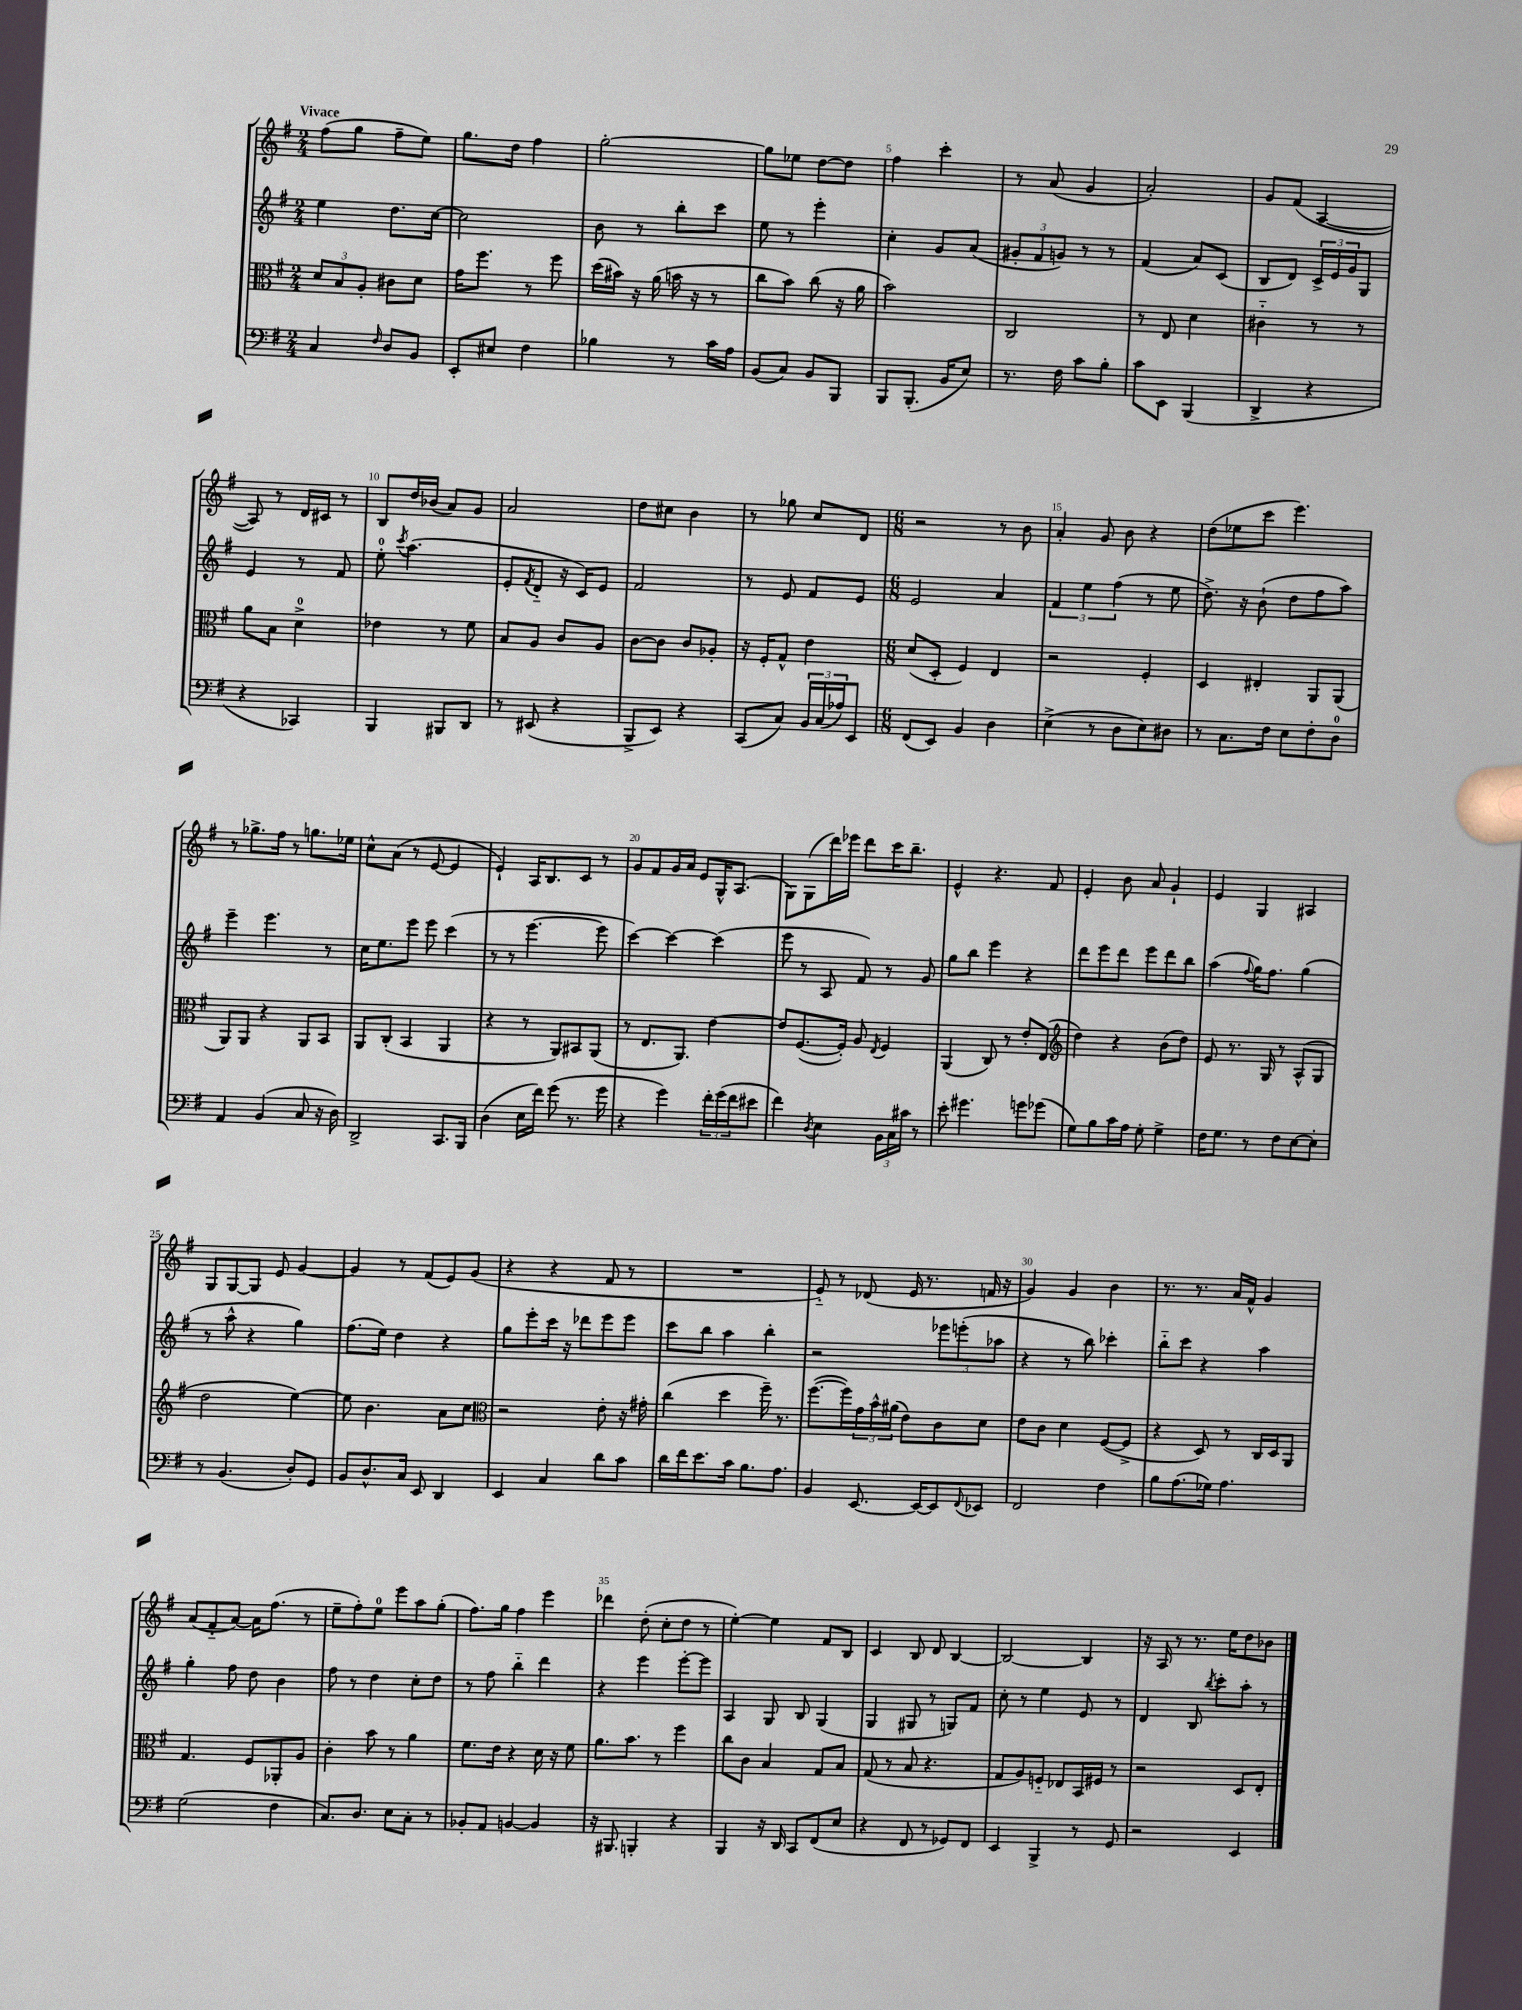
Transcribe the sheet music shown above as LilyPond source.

<<
\new StaffGroup <<
\new Staff = "s0" {
    \clef treble \key g \major \numericTimeSignature \time 2/4 \tempo "Vivace"
    fis''8( g''8 fis''8-- e''8) |
    g''8. d''16 fis''4 |
    g''2~-. |
    g''8 ees''8 d''8~ d''8 |
    fis''4 c'''4-. |
    r8 a'8( g'4 |
    a'2-.) |
    g'8 fis'8( a4~ |
    a8) r8 d'16 cis'16 r8 |
    b8 d''16 bes'16( a'8) g'8 |
    a'2 |
    d''8 cis''8 b'4 |
    r8 ges''8 c''8 d'8 |
    \numericTimeSignature \time 6/8 r2 r8 b'8 |
    a'4-. g'8 b'8 r4 |
    d''8( ees''8 c'''8 e'''4.) |
    r8 ges''8.-> fis''16 r8 g''8. ees''16 |
    c''8-^ a'8( r8 e'8~ e'4 |
    e'4-!) a16 b8. c'8 r8 |
    g'8 fis'8 g'16 a'16 e'8 g16-^ a8.( |
    g8) g8( d'''16) ees'''16 d'''8 c'''16 b''8.-- |
    e'4-^ r4. fis'8 |
    e'4-. b'8 a'8 g'4-! |
    e'4 g4 ais4 |
    g8 g8~ g8 e'8 g'4~ |
    g'4 r8 fis'8( e'8) g'8( |
    r4 r4 fis'8 r8 |
    R2. |
    e'8-_) r8 des'8( e'16 r8. f'16 r16 |
    g'4) g'4 b'4 |
    r8. r8. a'16 fis'16-^ g'4 |
    a'8( fis'8-_ a'8~) a'16 fis''8.( r8 |
    e''8-- fis''8-.) e''8-0 e'''8 a''8 g''8-.( |
    fis''8.) g''16 fis''4 e'''4 |
    des'''4 d''8-.( c''8-. d''8 r8 |
    e''4~-.) e''4 fis'8 b8 |
    c'4 b8 d'8 b4~ |
    b2~ b4 |
    r16 a16 r8 r8. e''16 d''8 bes'8 \bar "|." |
}
\new Staff = "s1" {
    \clef treble \key g \major \numericTimeSignature \time 2/4
    e''4 d''8. c''16~ |
    c''2 |
    b'8 r8 b''8-. c'''8 |
    e''8 r8 e'''4-. |
    c''4-. g'8 a'8( |
    \tuplet 3/2 { gis'8-. fis'8 g'8) } r8 r8 |
    fis'4( a'8) c'8( |
    b8 d'8) \tuplet 3/2 { c'16-> e'16 g'16 } g8 |
    e'4 r8 fis'8 |
    e''8-0-. \acciaccatura { c'''8 } a''4.( |
    e'8-. \acciaccatura { fis'8 } d'8-_ r16 c'16) e'8 |
    fis'2 |
    r8 e'8 fis'8 e'8 |
    \numericTimeSignature \time 6/8 e'2 a'4 |
    \tuplet 3/2 { fis'4 e''4 fis''4( } r8 e''8 |
    d''8.->) r16 b'8-!( d''8 fis''8 a''8) |
    e'''4-- e'''4. r8 |
    c''16 e''8. e'''8 e'''8 c'''4( |
    r8 r8 e'''4.~ e'''8 |
    c'''4~) c'''4~ c'''4( |
    e'''8 r8 a8 fis'8) r8 g'8 |
    g''8 b''8 e'''4 r4 |
    d'''8 e'''8 d'''8 e'''8 d'''8 b''8 |
    a''4( \appoggiatura { fis''8 } g''16) fis''8. g''4( |
    r8 a''8-^ r4 g''4) |
    fis''8.( e''16) d''4 r4 |
    g''8 e'''8-. c'''16 r16 des'''8 e'''8 e'''8 |
    c'''8 b''8 a''4 b''4-. |
    r2 \tuplet 3/2 { ees'''8 e'''8-.( aes''8 } |
    r4 r8 b''8) ces'''4-. |
    b''8-_ c'''8 r4 a''4 |
    g''4-. fis''8 d''8 b'4 |
    fis''8 r8 d''4 c''8-. d''8 |
    r8 fis''8 b''4-_ d'''4 |
    r4 e'''4 e'''8~-. e'''8 |
    a4 g8 b8 g4( |
    g4 gis8 r8 g8) fis'8 |
    c''8-. r8 e''4 e'8 r8 |
    d'4 b8 \acciaccatura { b''8 } c'''8-. a''8-. r8 \bar "|." |
}
\new Staff = "s2" {
    \clef alto \key g \major \numericTimeSignature \time 2/4
    \tuplet 3/2 { d'8 b8 a8-. } cis'8 d'8 |
    g'16 fis''8. r8 fis''8 |
    d''16( bis'16) r16 a'16( b'16 r16 r8 |
    c''8 b'8) c''8( r16 a'16 |
    b'2) |
    c2 |
    r8 e8 d'4 |
    cis'4-_ r8 r8 |
    a'8 b8 d'4-0-> |
    ees'4 r8 fis'8 |
    b8 a8 c'8 a8 |
    c'8~ c'8 c'8 aes8-. |
    r16 fis16-. g8-^ e'4 |
    \numericTimeSignature \time 6/8 d'8( d8-. fis4) e4 |
    r2 fis4-. |
    d4 eis4-. a,8 a,8( |
    a,8) a,8 r4 a,8 b,8 |
    a,8 c8-.( b,4 a,4 |
    r4 r8 a,8) bis,8 a,8( |
    r8 e8. a,8.) e'4~ |
    e'8 fis8.~( fis16-.) a8 \acciaccatura { e8 } fis4 |
    a,4( c8) r8 e'8-. e8( |
    \clef treble d''4) r4 b'8( d''8) |
    e'8 r8. g16 r8 a8-^( g8 |
    d''2 e''4~) |
    e''8 b'4. a'8 c''8 |
    \clef alto r2 e'8-. r16 gis'16-. |
    c''4( d''4 fis''16--) r8. |
    fis''8.~( fis''16) \tuplet 3/2 { g'16 b'16-^ ais'16( } e'8) c'8 d'8 |
    e'8 c'8 d'4 fis8~( fis8-> |
    r4 d8) r8 c16 d16 a,8 |
    g4. fis8 aes,8-. a8 |
    c'4-. b'8 r8 a'4 |
    fis'8. e'16 r4 d'16 r16 fis'8 |
    a'8. b'8. r8 fis''4 |
    c''8 c'8 b4 g8 b8 |
    g8( r8 b8 r4. |
    g8 a8) f8-_ ees8 b,16 fis16 r8 |
    r2 d8 e8-. \bar "|." |
}
\new Staff = "s3" {
    \clef bass \key g \major \numericTimeSignature \time 2/4
    c4 \grace { fis16 } d8 b,8 |
    e,8-. eis8 fis4 |
    bes4 r8 c'16 a16 |
    b,8( c8) b,8 b,,8 |
    b,,8 b,,8.-.( b,16 e8) |
    r8. fis16 c'8 b8-. |
    c'8 e,8 b,,4( |
    d,4-> r4 |
    r4 ces,4) |
    b,,4 bis,,8 d,8 |
    r8 eis,8( r4 |
    b,,8-> e,8) r4 |
    c,8( c8) \tuplet 3/2 { b,16 c16( aes16) } e,8 |
    \numericTimeSignature \time 6/8 fis,8( e,8) b,4 d4 |
    e4->( r8 d8 e8) dis8 |
    r8 c8. fis16 e8 fis8-. d8-0 |
    a,4 b,4( c8 r16 d16) |
    d,2-> c,8. b,,16 |
    d4( e16 fis'16) g'8( r8. g'16 |
    r4 g'4) \tuplet 3/2 { fis'16-. g'16( fis'16 } eis'8 |
    fis'4) \acciaccatura { d8 } e4 \tuplet 3/2 { b,16 c16 cis'16 } r8 |
    e'8-. gis'4. g'8 ges'8( |
    g8) b8 c'16 a16 g8-. g4-> |
    fis16 g8. r8 fis8 e8~ e8-. |
    r8 b,4.( d8-.) g,8 |
    b,8 d8.-^ c16 e,8 d,4 |
    e,4 c4 d'8 c'8 |
    d'16 fis'16 e'8. c'16 b8. a8. |
    b,4 e,8.~ e,16~ e,8 \appoggiatura { fis,8 } ees,8 |
    fis,2 fis4 |
    b8 a8.( ges16) a4. |
    g2( fis4 |
    c8.) d8. e8 c8-. r8 |
    bes,8-. a,8 b,4~ b,4 |
    r16 bis,,8. b,,4-. r4 |
    b,,4 r16 d,16 c,8 fis,8( e8 |
    r4 fis,8 r8 ges,8) fis,8 |
    e,4 b,,4-> r8 g,8 |
    r2 e,4 \bar "|." |
}
>>
>>
\layout { \context { \Score \override BarNumber.break-visibility = ##(#f #t #t) barNumberVisibility = #(every-nth-bar-number-visible 5) } }
